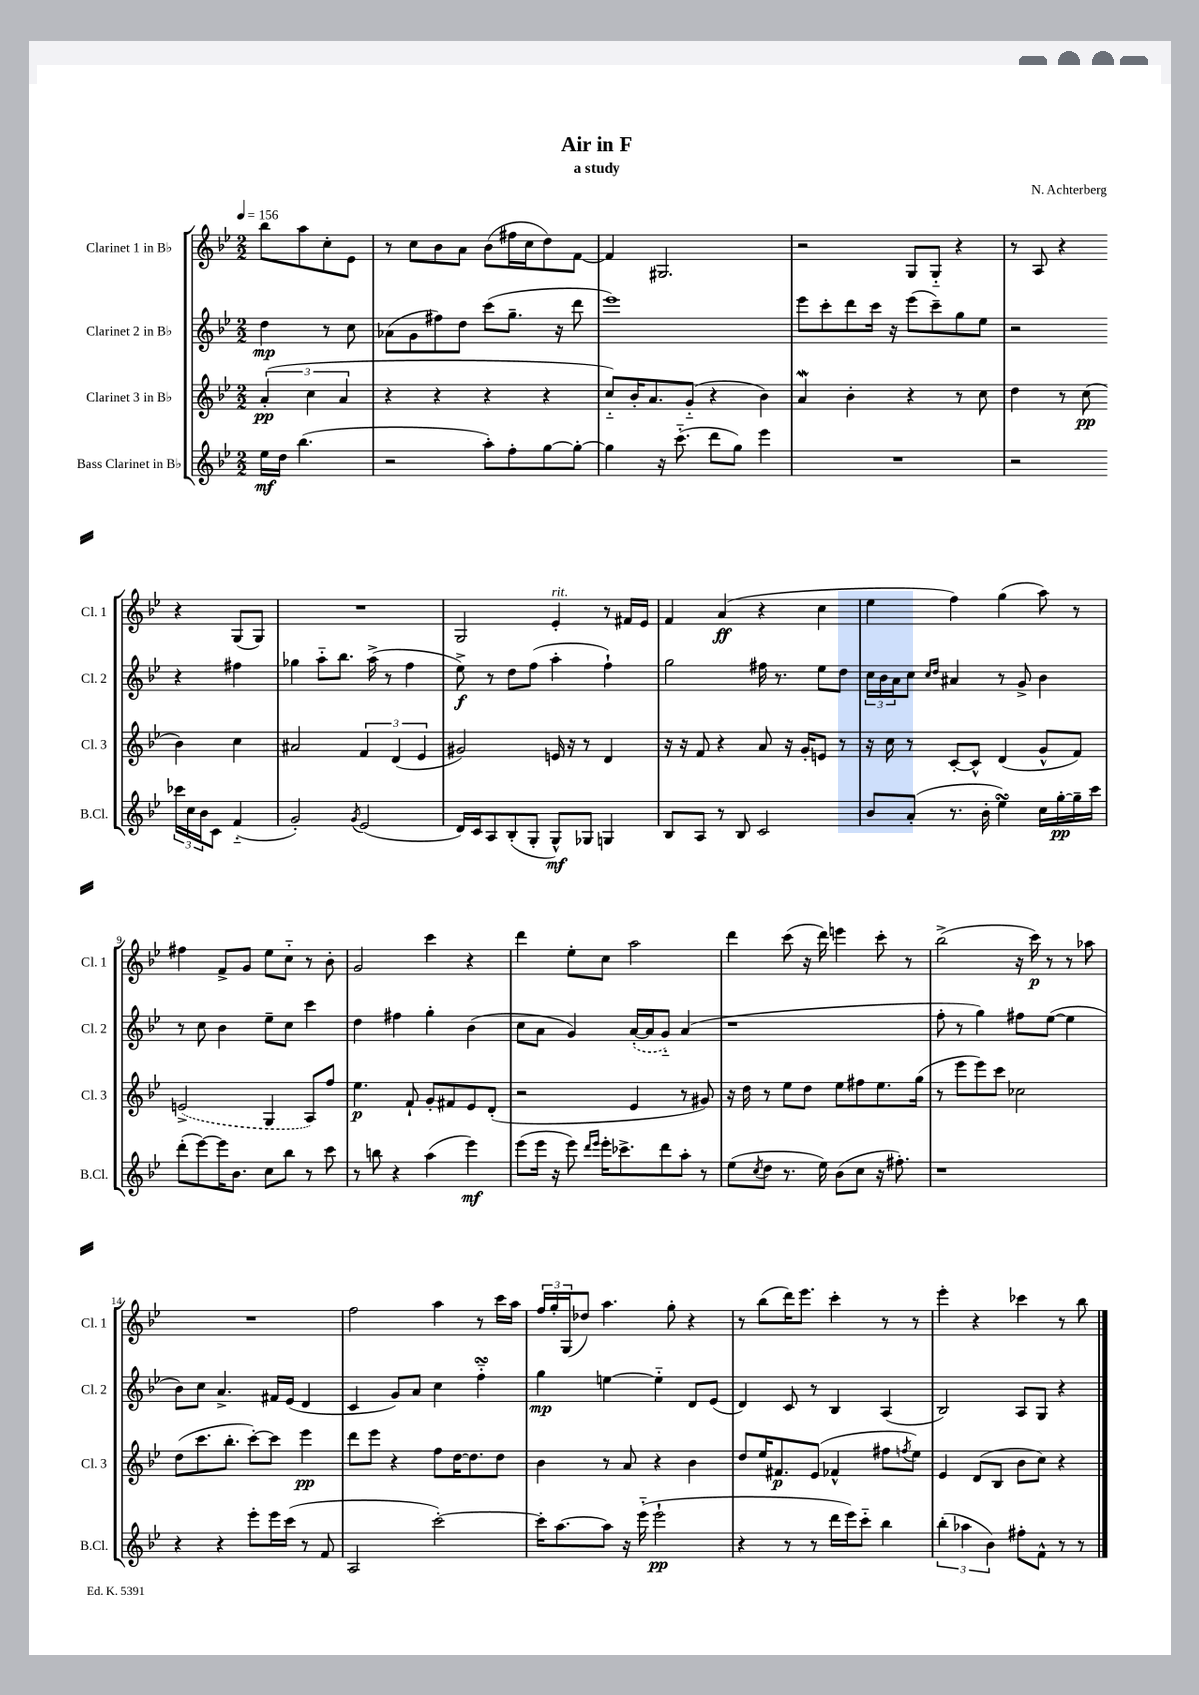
\header { title = "Air in F" composer = "N. Achterberg" subtitle = "a study" }
<<
\new StaffGroup <<
\new Staff = "s0" \with { instrumentName = "Clarinet 1 in Bb" shortInstrumentName = "Cl. 1" } {
    \clef treble \key bes \major \numericTimeSignature \time 2/2 \partial 2 \tempo 4 = 156
    bes''8 a''8 c''8-. ees'8 |
    r8 c''8 bes'8 a'8 bes'8( fis''16 c''16 d''8) f'8~ |
    f'4 gis2. |
    r2 g8 g8-_ r4 |
    r8 a8 r4 r4 g8( g8) |
    R1 |
    g2 ees'4-.^\markup { \italic "rit." } r8 fis'16 ees'16 |
    f'4 a'4\ff( r4 c''4 |
    ees''4 f''4) g''4( a''8) r8 |
    fis''4 f'8-> g'8 ees''8 c''8-_ r8 bes'8-. |
    g'2 c'''4 r4 |
    d'''4 ees''8-. c''8 a''2 |
    d'''4 c'''8( r16 d'''16) e'''4 c'''8-. r8 |
    bes''2->( r16 c'''16\p) r8 r8 aes''8 |
    R1 |
    f''2 a''4 r8 c'''16 a''16 |
    \tuplet 3/2 { f''16 g''16-. g16( } des''8) a''4. g''8-. r4 |
    r8 bes''8( d'''16) ees'''8. c'''4-. r8 r8 |
    ees'''4-. r4 ces'''4 r8 bes''8 \bar "|." |
}
\new Staff = "s1" \with { instrumentName = "Clarinet 2 in Bb" shortInstrumentName = "Cl. 2" } {
    \clef treble \key bes \major \numericTimeSignature \time 2/2 \partial 2
    d''4\mp r8 c''8 |
    aes'8( g'8 fis''8) d''8 c'''8( g''8.-- r16 d'''8 |
    ees'''1) |
    ees'''8 c'''8-. d'''8 c'''16 r16 ees'''8( c'''8--) g''8 ees''8 |
    r2 r4 fis''4 |
    ges''4 a''8-_ bes''8. a''16->( r8 f''4 |
    ees''8->\f) r8 d''8 f''8( a''4-. f''4-!) |
    g''2 fis''16 r8. ees''8 d''8 |
    \tuplet 3/2 { c''16 bes'16 a'16 } c''8 \grace { c''16 d''16 } ais'4 r8 g'8-> bes'4 |
    r8 c''8 bes'4 ees''8-- c''8 c'''4 |
    d''4 fis''4 g''4-. bes'4( |
    c''8 a'8 g'4) \once \slurDashed a'16~-.( a'16 g'8-_) a'4( |
    r1 |
    f''8-. r8 g''4) fis''8 ees''8~( ees''4 |
    bes'8) c''8 a'4.-> fis'16 ees'16( d'4 |
    c'4 g'8) a'8 c''4 f''4-_\turn |
    g''4\mp e''4~ e''4-_ d'8 ees'8( |
    d'4) c'8 r8 bes4 a4( |
    bes2) a8 g8 r4 \bar "|." |
}
\new Staff = "s2" \with { instrumentName = "Clarinet 3 in Bb" shortInstrumentName = "Cl. 3" } {
    \clef treble \key bes \major \numericTimeSignature \time 2/2 \partial 2
    \tuplet 3/2 { a'4-.\pp( c''4 a'4 } |
    r4 r4 r4 r4 |
    c''8-_) bes'16-. a'8. g'8-_( r4 bes'4) |
    a'4\mordent bes'4-. r4 r8 c''8 |
    d''4 r8 c''8\pp( bes'4) c''4 |
    ais'2 \tuplet 3/2 { f'4 d'4( ees'4 } |
    gis'2) e'16 r16 r8 d'4 |
    r16 r16 f'8 r4 a'8 r16 g'16-. e'8 r8 |
    r16 c''16 r8 c'8~-. c'8-^ d'4( g'8-^ f'8) |
    \once \slurDashed e'2->( g4 a8) f''8 |
    ees''4.\p f'8-! g'8-. fis'8 ees'8 d'8-.( |
    r2 ees'4 r8 gis'8) |
    r16 d''16 r8 ees''8 d''8 ees''8 fis''8 ees''8. g''16( |
    r8 ees'''8 ees'''8) c'''8 ces''2 |
    d''8( c'''8. bes''8.-. c'''8~-.) c'''8 ees'''4\pp |
    d'''8 ees'''8 r4 f''8 d''16~ d''8. d''8 |
    bes'4 r8 a'8 r4 bes'4 |
    d''8 ees''16 fis'8.\p ees'8( fes'4-^ fis''8 \acciaccatura { f''8 } ees''8) |
    ees'4 d'8( bes8 bes'8 c''8) r4 \bar "|." |
}
\new Staff = "s3" \with { instrumentName = "Bass Clarinet in Bb" shortInstrumentName = "B.Cl." } {
    \clef treble \key bes \major \numericTimeSignature \time 2/2 \partial 2
    ees''16\mf d''16 bes''4.( |
    r2 a''8-.) f''8-. g''8~ g''8~-. |
    g''4 r16 c'''8.-_( d'''8 g''8) ees'''4 |
    R1 |
    r2 \tuplet 3/2 { ces'''16 c''16 bes'16 } c'8 f'4-_( |
    g'2-.) \acciaccatura { g'8 } ees'2( |
    d'16) c'16 a8 bes8-.( g8-. g8-^\mf) ges8 g4 |
    bes8 a8 r8 bes8 c'2 |
    bes'8 a'8-.( r8. bes'16-. ees''4\turn) c''16 g''16~-.\pp g''16-- c'''16 |
    d'''8-.( ees'''8~) ees'''16 bes'8. c''8 bes''8 r8 c'''8 |
    r8 b''8 r4 a''4( ees'''4\mf) |
    ees'''8( ees'''16 r16 ees'''8) \grace { d'''16 ees'''16 } ees'''16-. ces'''8.-> d'''8 a''8-. r8 |
    ees''8( \acciaccatura { c''8 } d''8 r8. ees''16) bes'8( c''8 r16 fis''8.-.) |
    r1 |
    r4 r4 ees'''8-. ees'''16 c'''16( r8 f'8 |
    a2 c'''2~-.) |
    c'''16-. a''8.~ a''8 r16 ees'''16-_( ees'''2-!\pp |
    r4 r8 r8 d'''16 ees'''16) c'''8-_ bes''4 |
    \tuplet 3/2 { bes''4-.( aes''4 bes'4) } fis''8-. f'8-^ r8 r8 \bar "|." |
}
>>
>>
